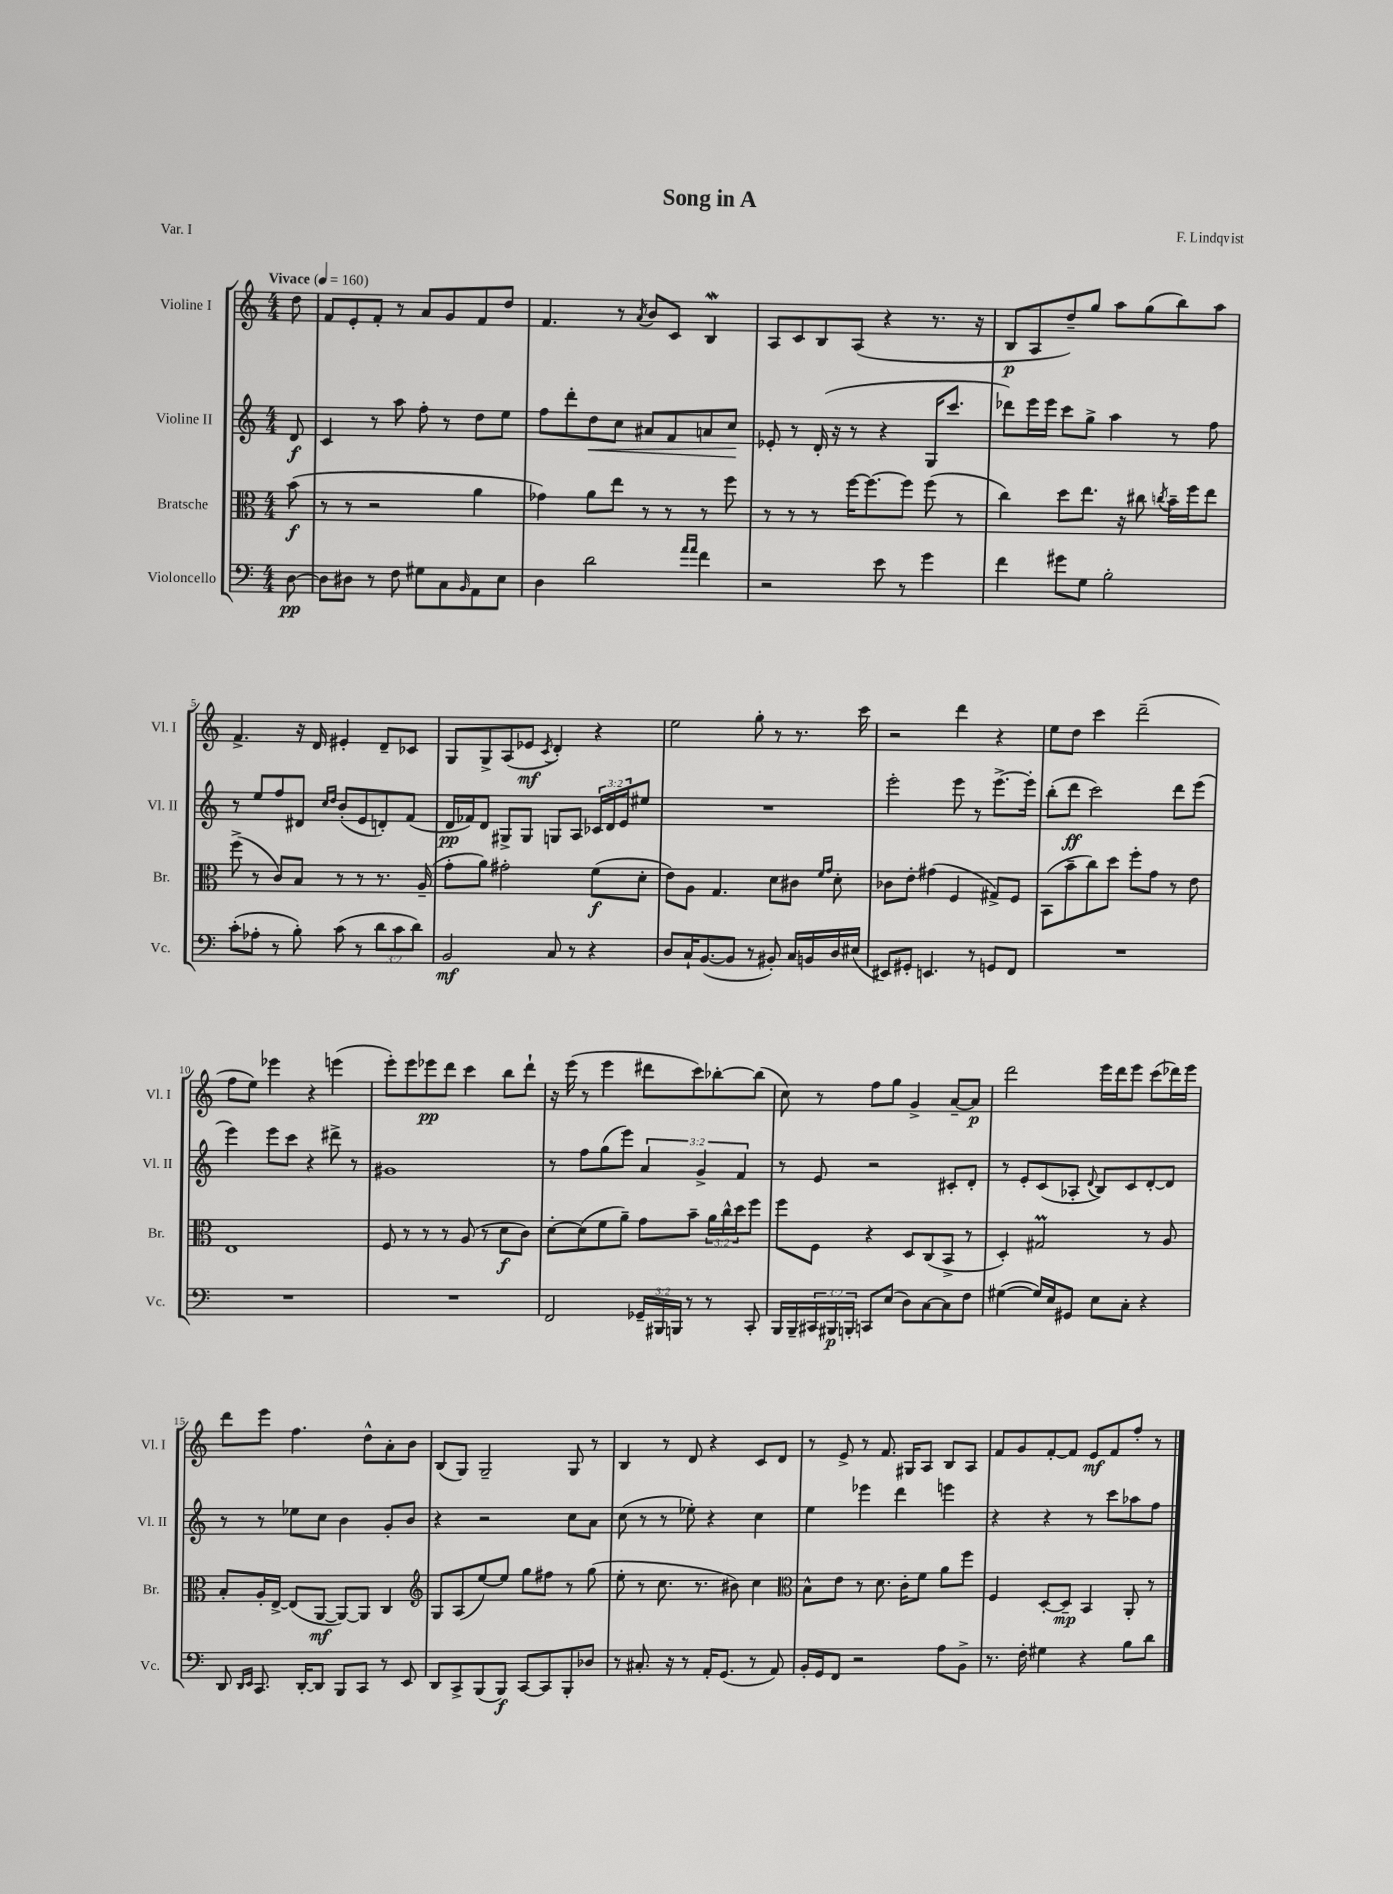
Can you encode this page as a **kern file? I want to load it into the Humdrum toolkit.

**kern	**kern	**kern	**kern
*staff4	*staff3	*staff2	*staff1
*clefF4	*clefC3	*clefG2	*clefG2
*k[]	*k[]	*k[]	*k[]
*M4/4	*M4/4	*M4/4	*M4/4
*MM160	*MM160	*MM160	*MM160
[8D	(8b	8d	8dd
=	=	=	=
8D]	8r	4c	8f
8D#	8r	.	8e'
8r	2r	8r	8f'
8F	.	8aa	8r
8G#	.	8ff'	8a
8C	.	8r	8g
16qqBB	.	.	.
8AA	4a	8dd	8f
8E	.	8ee	8dd
=	=	=	=
4D	4g-)	8ff	4.f
.	.	8ddd'	.
2d	8a	8dd	.
.	8ee	8cc	8r
.	.	.	8qa
.	8r	8a#	8b
.	8r	8f	8c
16qqa	.	.	.
16qqa	.	.	.
4f	8r	8a	4B
.	8ff	8cc	.
=	=	=	=
2r	8r	8e-'	8A
.	8r	8r	8c
.	8r	(16d'	8B
.	.	16r	.
.	[16ff	8r	(8A
.	8.ff_	.	.
8e	.	4r	4r
8r	8ff]	.	.
4g	(8ff	16G	8.r
.	.	8.ccc	.
.	8r	.	.
.	.	.	16r
=	=	=	=
4f	4cc)	8ddd-)	8B
.	.	16eee	8A
.	.	16eee	.
8g#	8dd	8ccc	8dd~)
8G	8.ee	8gg^	8gg
2B'	.	4aa	8aa
.	16r	.	.
.	8cc#	.	(8gg
.	8qcc	.	.
.	16b~	8r	8bb)
.	16ff	.	.
.	8ee	8ff	8aa
=	=	=	=
(8c'	(8ff^	8r	4.f^
8A-'	8r	8ee	.
8r	8c)	8ff	.
8B')	8B	8d#	16r
.	.	.	16d
.	.	16qqcc	.
.	.	16qqdd	.
(8c	8r	(8b'	4e#'
8r	8r	8e	.
12d	8.r	8d')	8d~
12c	.	.	.
.	.	(8f	8c-
12d)	.	.	.
.	(16A~	.	.
=	=	=	=
2BB	8g'	16d	8G
.	.	16f-)	.
.	8a)	8d	8G^
.	2g#'	8G#^	(8A
.	.	8G#	8e-
.	.	.	8qc
8C	.	8G	4d')
8r	.	8A	.
4r	(8f	24c-	4r
.	.	24d	.
.	.	24e	.
.	8d'	8ee#	.
=	=	=	=
8D	8e)	1r	2ee
16C`	8A	.	.
([8.BB	.	.	.
.	4.G	.	.
8BB]	.	.	.
8r	.	.	8gg'
8BB#')	8d	.	8r
16C	8c#	.	8.r
16BB	.	.	.
.	16qqf	.	.
.	16qqg	.	.
16D	8d'	.	.
(16E#	.	.	16ccc
=	=	=	=
8EE#)	8c-	2eee'	2r
8GG#'	8e'	.	.
4.EE	(4g#	.	.
.	4F	8eee	4ddd
8r	.	8r	.
8GG	8G#^)	[8.eee^	4r
8FF	8F	.	.
.	.	16eee']	.
=	=	=	=
1r	(8BB	(8bb'	8ee
.	8b~	8ddd	8dd
.	8cc)	2ccc)	4ccc
.	8dd	.	.
.	8ff'	.	(2ddd~
.	8g	.	.
.	8r	8ddd	.
.	8e	(8eee	.
=	=	=	=
1r	1E	4eee)	8ff
.	.	.	8ee)
.	.	8eee	4eee-
.	.	8ccc	.
.	.	4r	4r
.	.	8ddd#^	(4eee
.	.	8r	.
=	=	=	=
1r	8F	1g#	8eee')
.	8r	.	8eee
.	8r	.	8eee-
.	8r	.	8ddd
.	(8A	.	4ccc
.	8r	.	.
.	8d	.	8bb
.	8c)	.	8ddd`
=	=	=	=
2FF	[8d'	8r	16r
.	.	.	(16eee
.	(8d]	8ff	8r
.	8f	(8gg	4eee
.	8a~)	8eee)	.
24GG-~	8g	6a	8ddd#
24BBB#	.	.	.
24BBB	.	.	.
8r	8b~	.	8ccc)
.	.	6g^	.
8r	24a	.	[8bb-'
.	24cc^^	.	.
.	24dd	6f	.
8CC'	8ff	.	(8bb-]
=	=	=	=
16BBB	8ff	8r	8cc)
16BBB~	.	.	.
24CC#	8F	8e	8r
24BBB#	.	.	.
24BBB'	.	.	.
8CC	4r	2r	8ff
(8E	.	.	8gg
8D)	8D	.	4g^
[8C	(8C	.	.
8C]	8BB^	8c#'	[8a~
8F	8r	8d'	8a]
=	=	=	=
([4G#	4D')	8r	2ddd
.	.	8e'	.
16G#])	2G#	(8c	.
16E	.	.	.
8GG#	.	8A-'	.
.	.	8qqd	.
8E	.	8B)	16eee
.	.	.	16ddd
8C'	.	8c	8eee
4r	8r	[8d'	(8ccc
.	8A	8d]	16ddd-)
.	.	.	16eee
=	=	=	=
8DD	8B'	8r	8ddd
16qqDD	.	.	.
16qqEE	.	.	.
8.CC	16A'	8r	8eee
.	[16E^	.	.
.	(8E]	8ee-	4.ff
[16DD'	.	.	.
8DD]	[8AA	8cc	.
8BBB	8AA_)	4b	.
8CC	8AA]	.	8dd^^
8r	4C	8g'	8a'
8EE	.	8b	8b
=	=	=	=
*	*clefG2	*	*
8DD	8G	4r	(8B
8CC^	(8A	.	8G)
(8BBB	[8ee)	2r	2G~
8BBB)	8ee]	.	.
[8CC	8gg	.	.
8CC]	8ff#	.	.
8BBB'	8r	8cc	8G
8D-	(8gg	8a	8r
=	=	=	=
8r	8ee'	(8cc	4B
8.C#'	8r	8r	.
.	8.cc	8r	8r
16r	.	.	.
8r	.	8ee-')	8d
.	8.r	.	.
16AA'	.	4r	4r
(8.GG	.	.	.
.	8b#)	.	.
8r	4cc	4cc	8c
8AA)	.	.	8d
=	=	=	=
*	*clefC3	*	*
16BB'	8B^^	4ee	8r
16GG	.	.	.
8FF	8e	.	8e^
2r	8r	4eee-	8r
.	8.d	.	8.f
.	.	4ddd	.
.	16c'	.	16G#
.	8f	.	8A
8A	8a	4eee	8B
8BB^	8ff	.	8A
=	=	=	=
8.r	4F	4r	8f
.	.	.	8g
16F'	.	.	.
4G#	[8D'	4r	[8f'
.	8D~]	.	8f]
4r	4BB	8r	8e
.	.	8ccc	8f
8B	8AA'	8aa-	8ff'
8d	8r	8ff	8r
==	==	==	==
*-	*-	*-	*-
